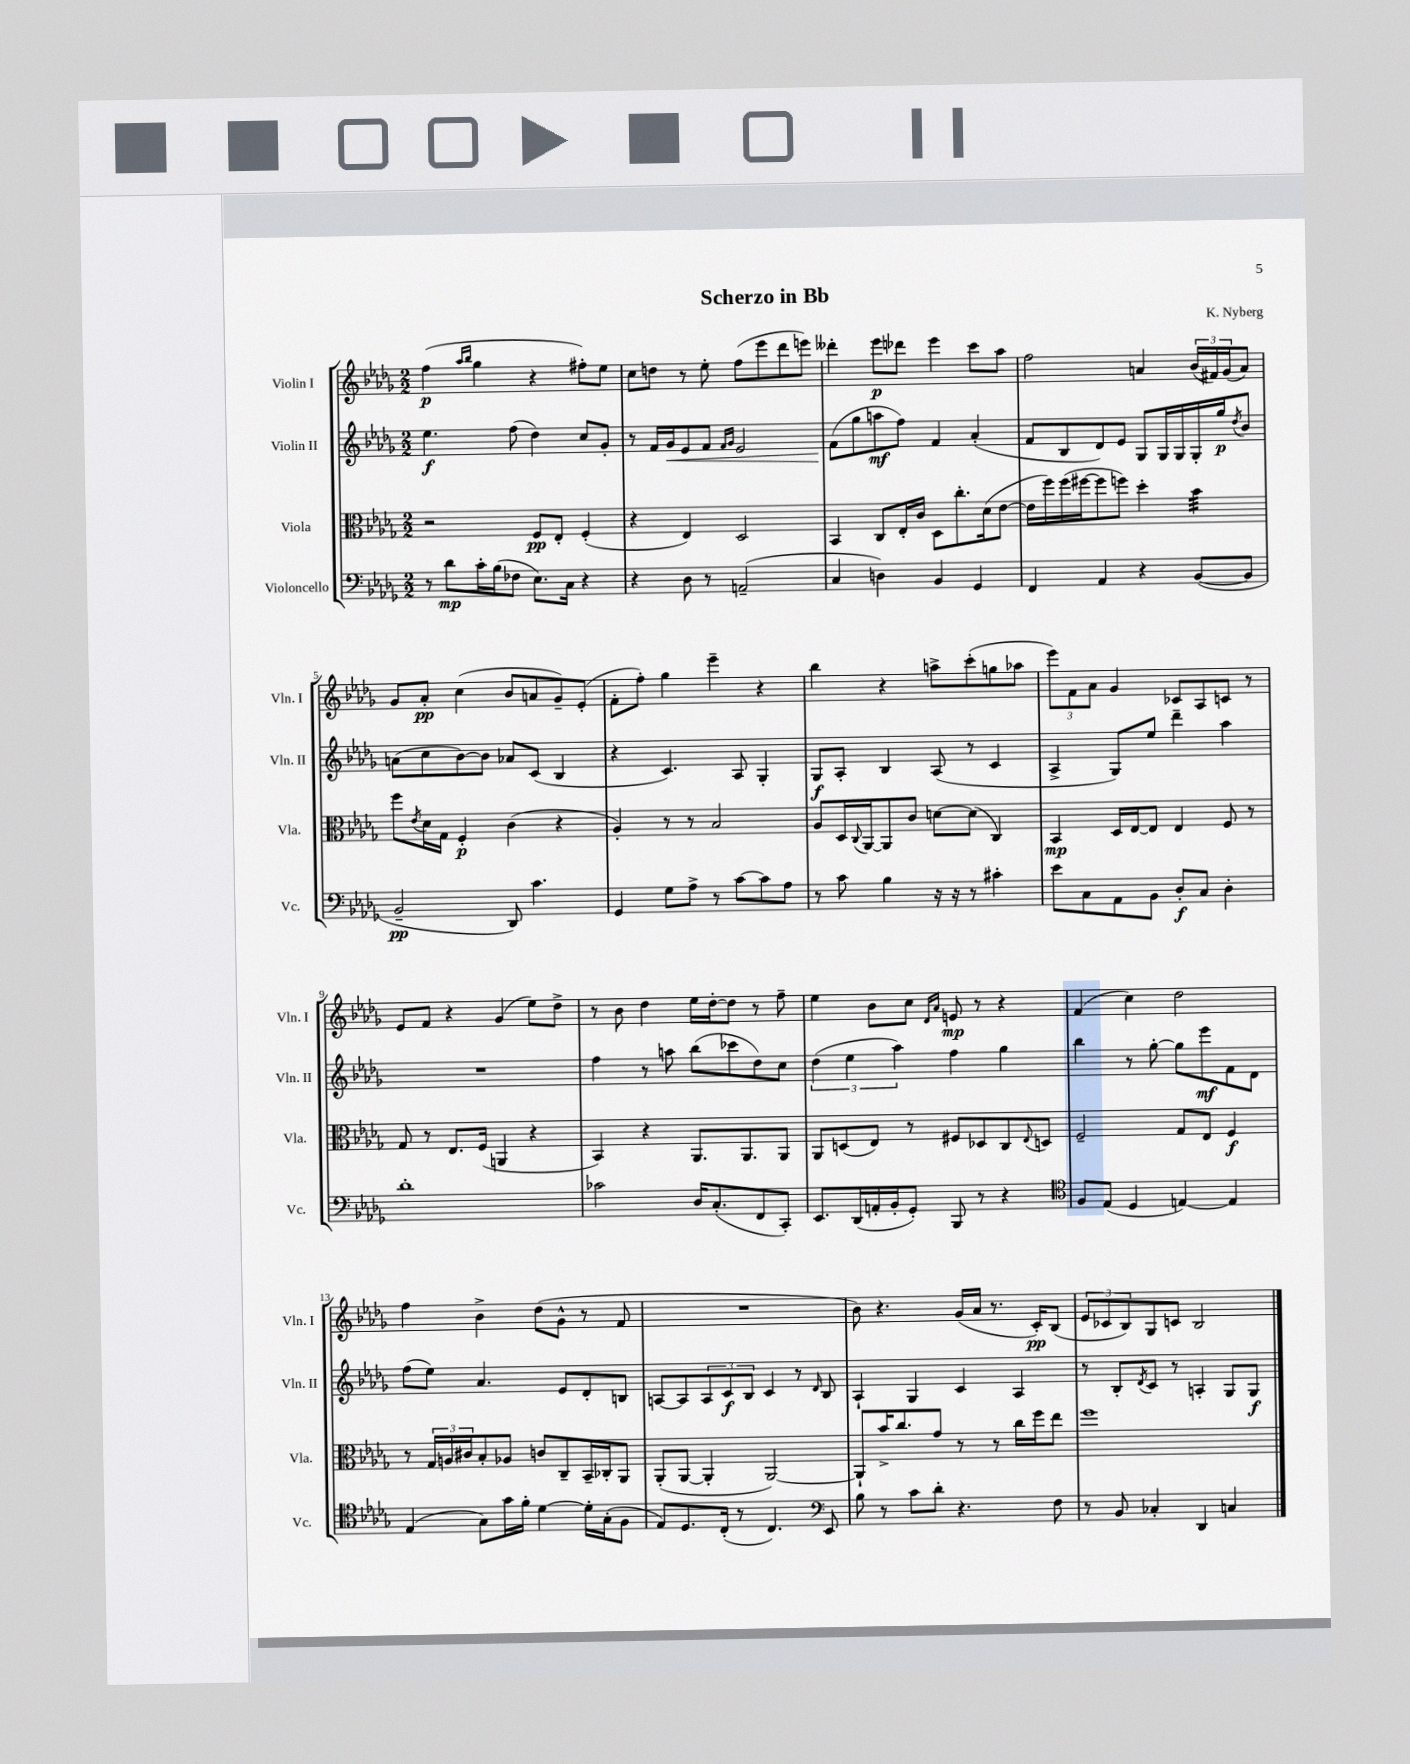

**kern	**kern	**kern	**kern
*staff4	*staff3	*staff2	*staff1
*clefF4	*clefC3	*clefG2	*clefG2
*k[b-e-a-d-g-]	*k[b-e-a-d-g-]	*k[b-e-a-d-g-]	*k[b-e-a-d-g-]
*M2/2	*M2/2	*M2/2	*M2/2
8r	2r	4.ee-	(4ff
8d-	.	.	.
.	.	.	16qqaa-
.	.	.	16qqbb-
16c'	.	.	4gg-
(16B-	.	.	.
8F-	.	(8ff	.
8.E-)	8F	4dd-)	4r
.	8E-'	.	.
16C	.	.	.
4r	(4F'	8cc	8ff#')
.	.	8g-'	8ee-
=	=	=	=
4r	4r	8r	8cc
.	.	16f	8dd
.	.	16g-	.
8D-	4E-)	8e-	8r
8r	.	8f	8ee-'
.	.	16qqf	.
.	.	16qqg-	.
(2AA~	2D-	2e-	(8ff
.	.	.	8eee-
.	.	.	8ddd-
.	.	.	8eee)
=	=	=	=
4C	4BB-	(8f	4ddd--'
.	.	8gg-	.
4D)	8C	8aa	8eee-
.	16E-'	8ff)	8ddd-
.	16c	.	.
4BB-	8D-	4f	4eee-
.	8.cc'	.	.
4GG-	.	(4a-'	8ccc
.	(16d-	.	.
.	[8e-	.	8aa-
=	=	=	=
4FF	16e-]	8f	2ff
.	16ff)	.	.
.	(16ff	8B-	.
.	[16ff#	.	.
4AA-	8ff#]	8d-)	.
.	8ff)	8e-	.
4r	4dd-'	8G-	4a
.	.	16G-	.
.	.	16G-	.
([8BB-	4b-	16G-'	(24b-
.	.	.	24f#)
.	.	16gg-	.
.	.	.	(24g-
.	.	8qdd-	.
8BB-]	.	8b-	8a)
=	=	=	=
2BB-~	8ff	(8a	8g-
.	8qe-	.	.
.	16d-	8cc	8a-'
.	16G-	.	.
.	4F'	[8b-)	(4cc
.	.	8b-]	.
8DD-)	(4c	8a-	8b-
4.c	.	(8c	8a
.	4r	4B-	8g-~)
.	.	.	(8e-'
=	=	=	=
4GG-	4A-')	4r	8f'
.	.	.	8ff')
8G-	8r	4.c)	4gg-
8A-^	8r	.	.
8r	2B-	.	4eee-~
[8c	.	8A-	.
8c]	.	4G-'	4r
8A-	.	.	.
=	=	=	=
8r	8A-	8G-	4bb-
8c	16D-	8A-'	.
.	8qqC	.	.
.	[16AA-	.	.
4B-	8AA-]	4B-	4r
.	8c	.	.
16r	[8d	(8A-	8aa^
16r	.	.	.
8r	(8d]	8r	(8ccc'
4c#'	4C)	4c	8gg
.	.	.	8aa-
=	=	=	=
8e-	4BB-	4A-^	12eee-)
.	.	.	12f
8C	.	.	.
.	.	.	12a-
8AA-	16D-	8G-)	4g-
.	[16E-	.	.
8BB-	8E-]	8ee-	.
8D-'	4E-	4ddd-~	8c-
8C	.	.	8A-
4D-'	8F	4aa-	8c
.	8r	.	8r
=	=	=	=
1d-'	8G-	1r	8e-
.	8r	.	8f
.	8.E-	.	4r
.	(16F	.	.
.	4AA	.	(4g-
.	4r	.	8ee-)
.	.	.	8dd-^
=	=	=	=
2c-	4BB-)	4ff	8r
.	.	.	8b-
.	4r	8r	4dd-
.	.	8aa	.
16D-	8.AA-	(8bb-	16ee-
(8.C'	.	.	[16dd-'
.	.	8ccc-	8dd-]
.	8.AA-	.	.
8FF	.	8dd-)	8r
8CC')	8AA-	8cc	8ff~
=	=	=	=
8.EE-	8AA-	(6dd-	4ee-
.	(8D	.	.
.	.	6ee-	.
(16DD-	.	.	.
16AA'	8E-)	.	8b-
16BB-'	.	.	.
.	.	6aa-)	.
8GG-')	8r	.	8cc
.	.	.	16qqd-
.	.	.	16qqa-
8BBB-	8F#	4ff	8e
8r	8D-	.	8r
4r	8C	4gg-	4r
.	8qqE-	.	.
.	8D	.	.
=	=	=	=
*clefC4	*	*	*
8F	2F~	4bb-	(4f
(8E-	.	.	.
4D-	.	8r	4cc)
.	.	[8gg-'	.
[4E)	8G-	8gg-]	2dd-
.	8E-	8eee-	.
4E]	4F	8f	.
.	.	8d-	.
=	=	=	=
(4E-	8r	(8ff	4ff
.	24G-	8ee-)	.
.	24A	.	.
.	24c#	.	.
8G-)	8B-'	4.a-	4b-^
16g-	8A-	.	.
16f'	.	.	.
[4d-	8c	.	(8dd-
.	8C~	8e-	8g-^^
16d-']	16BB-~	8d-'	8r
(16G-'	16C-'	.	.
8F	8AA-	8B	8f
=	=	=	=
8E-)	(8AA-'	[8A	1r
8.D-	[8AA-	8A]	.
.	4AA-']	12A	.
(16C'	.	.	.
.	.	12c	.
8r	.	.	.
.	.	12B-	.
4.C)	[2AA-)	4c	.
.	.	8r	.
*clefF4	*	*	*
.	.	16qqd-	.
8EE-	.	8B-	.
=	=	=	=
8B-	8AA-`]	4A-`	8b-)
8r	16b-^	.	4.r
.	8.cc	.	.
8c	.	4G-	.
8d-'	8g-	.	.
4.r	8r	4c	(16g-
.	.	.	16a-
.	8r	.	8.r
.	16cc	4A-	.
.	16ff	.	16c')
8F	8ee-	.	(8B-
=	=	=	=
8r	1ff	8r	12e-
.	.	.	12c-
8BB-	.	8B-'	.
.	.	.	12B-)
.	.	8qd-	.
4C-'	.	8c	8G-
.	.	8r	8c
4DD-	.	4A'	2B-
4C	.	8G-	.
.	.	8G-	.
==	==	==	==
*-	*-	*-	*-
